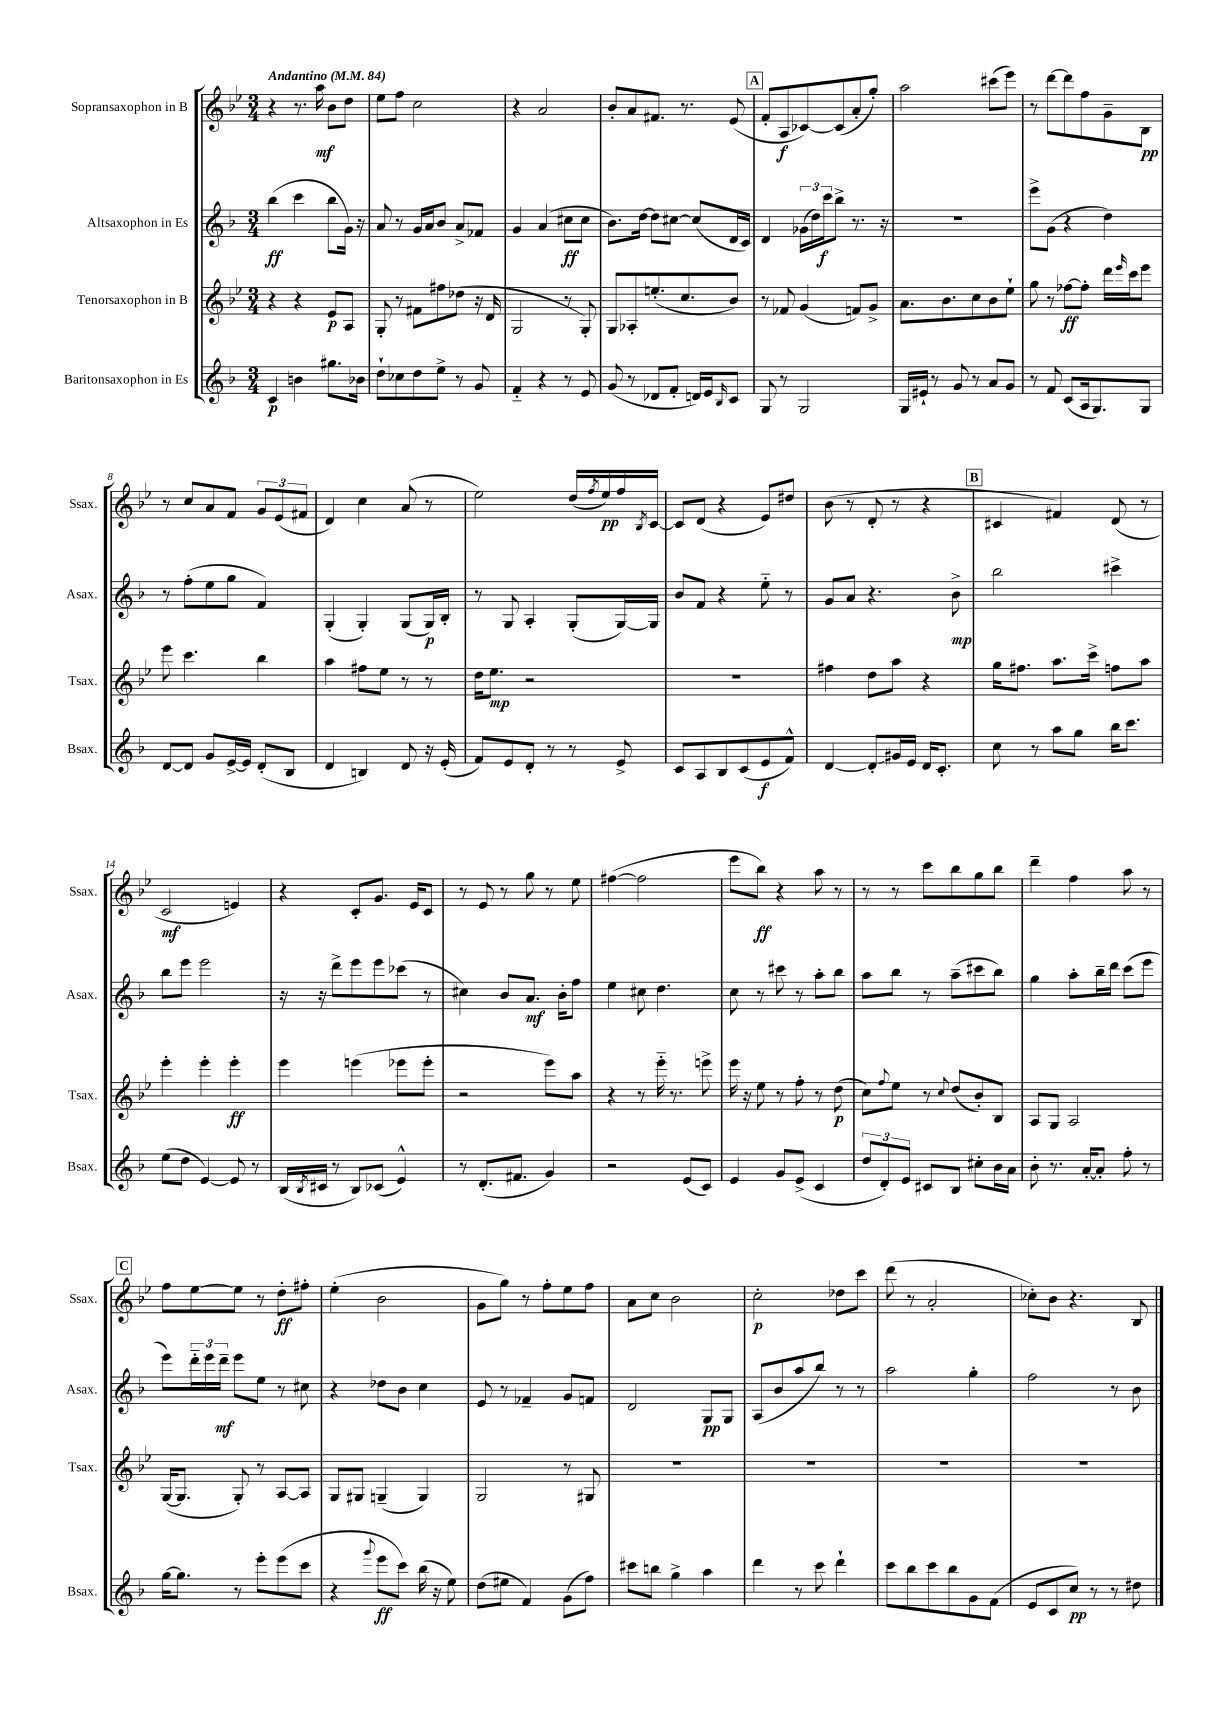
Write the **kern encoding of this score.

**kern	**kern	**kern	**kern
*staff4	*staff3	*staff2	*staff1
*clefG2	*clefG2	*clefG2	*clefG2
*k[b-]	*k[b-e-]	*k[b-]	*k[b-e-]
*M3/4	*M3/4	*M3/4	*M3/4
*MM84	*MM84	*MM84	*MM84
4c/	4r	(4bb-\	4r
4b\	4r	4ccc\	8.r
.	.	.	16aa\
8.gg#\L	8e-/L	8bb-\L	8b-\L
.	8A/J	16g\Jk)	8dd\J
16b-\Jk	.	16r	.
=	=	=	=
8dd`\L	8G'/	8a/	8ee-\L
8cc-\	8r	8r	8ff\J
8dd\	8f#\L	16g/LL	2cc\
.	.	16a/J	.
8ee^\J	8ff#\	8b-/J	.
8r	(8dd-\J	8a^/L	.
8g/	16r	8f-/J	.
.	16d/	.	.
=	=	=	=
4f'~/	2G/	4g/	4r
4r	.	(4a/	2a/
8r	8r	8cc#\L	.
8e/	8G'/)	8cc#\J	.
=	=	=	=
(8g/	8G/L	8.b-\L)	8b-'/L
8r	8A-'/	.	8a/
.	.	[16dd\Jk	.
8d-/L	(8.ee'/	8dd\]L	8.f#/J
8f'/J	.	[8cc#\J	.
.	8.cc/	.	8.r
16d/LL)	.	(8cc#/]L	.
16e/J	.	.	.
16qqB-/	.	.	.
8c/J	8b-/J)	16d/L	(8e-/
.	.	16c/JJ)	.
=	=	=	=
8G/	8r	4d/	8f'/L
8r	8f-/	.	8A/
2G/	(4g/	(24g-\LL	[8c-/)
.	.	24dd\)	.
.	.	24ccc\J	.
.	.	8bb-^\J	(8c-/]
.	8f/L)	8.r	8a'/
.	8g^/J	.	8gg'/J)
.	.	16r	.
=	=	=	=
16G/LL	8.a\L	2.r	2aa\
16e#`/JJ	.	.	.
8r	.	.	.
.	8.b-\	.	.
8g/	.	.	.
8r	8cc\	.	.
8a/L	8b-\	.	(8ccc#\L
8g/J	8ee-`\J	.	8eee-\J)
=	=	=	=
8r	8gg\	8eee^\L	8r
8f/	8r	(8g\J	[8ddd\L
(8c/L	[8ff-\L	4r	8ddd\]
16A/k	8ff-'\]J	.	8ff\
8.G/)	.	.	.
.	16ddd\LL	4dd\)	8g~\
.	16qqeee-/	.	.
.	16ccc\J	.	.
8G/J	8eee-\J	.	8B-\J
=	=	=	=
[8d/L	8eee-\	8r	8r
8d/]J	4.ccc\	(8ff'\L	8cc/L
8g/L	.	8ee\	8a/
[16e^/L	.	8gg\J	8f/J
16e/]JJ	.	.	.
(8d'/L	4bb-\	4f/)	12g/L
.	.	.	(12e-/
8B-/J	.	.	.
.	.	.	12f#/J
=	=	=	=
4d/	4aa\	(4G'/	4d/)
4B/)	8ff#\L	4G'/)	4cc\
.	8ee-\J	.	.
8d/	8r	(8G/L	(8a/
16r	8r	16G/L)	8r
(16e'/	.	16B-'/JJ	.
=	=	=	=
8f/L)	16dd\LK	8r	2ee-\)
.	8.ee-\J	.	.
8e/	.	8G/	.
8d'/J	2r	4A'/	.
8r	.	.	.
8r	.	(8G'/L	(16dd/LL
.	.	.	8qff/
.	.	.	16ee-/)
8e^/	.	[16G/L)	16ff/
.	.	.	8qB-/
.	.	16G/]JJ	[16c/JJ
=	=	=	=
8c/L	2.r	8b-/L	8c/]L
8A/	.	8f/J	(8d/J
8B-/	.	4r	4r
(8c/	.	.	.
8e/	.	8ee'~\	8e-/L)
8f^^/J)	.	8r	8dd#/J
=	=	=	=
[4d/	4ff#\	8g/L	(8b-\
.	.	8a/J	8r
8d'/]L	8dd\L	4.r	8d'/
16g#/L	8aa\J	.	8r
16e/JJ	.	.	.
16d/LK	4r	.	4r
8.c'/J	.	.	.
.	.	8b-^\	.
=	=	=	=
8cc\	16gg\LK	2bb-\	4c#/
.	8.ff#\J	.	.
8r	.	.	.
8aa\L	8.aa\L	.	4f#/)
8gg\J	.	.	.
.	16ccc^\Jk	.	.
16bb-\LK	8ff\L	4ccc#^\	(8d/
8.ccc\J	.	.	.
.	8aa\J	.	8r
=	=	=	=
(8ee\L	4eee-'\	8bb-\L	2c/
8dd\J	.	8eee\J	.
[4e/)	4eee-'\	2eee\	.
8e/]	4eee-'\	.	4e/)
8r	.	.	.
=	=	=	=
(16B-/LL	4eee-\	16r	4r
8qB-/	.	.	.
16c#/JJ	.	16r	.
8r	.	8ddd^\L	.
8B-/L)	(4eee\	8eee\	8c'/L
(8c-/J	.	8eee\	8.g/J
4e^^/)	8eee-\L	(8ccc-\J	.
.	.	.	16e-/LK
.	8eee-'\J	8r	8c/J
=	=	=	=
8r	2r	4cc#\)	8r
(8.d'/L	.	.	8e-/
.	.	8b-/L	8r
8.f#/J	.	.	.
.	.	8.a/J	8gg\
4g/)	8eee-\L)	.	8r
.	.	16b-'\LK	.
.	8aa\J	8ff\J	8ee-\
=	=	=	=
2r	4r	4ee\	([4ff#\
.	8r	8cc#\	2ff#\]
.	16eee-'~\	4.dd\	.
.	8.r	.	.
(8e/L	.	.	.
8c/J)	8eee^\	.	.
=	=	=	=
4e/	16eee-\	8cc\	8eee-\L
.	16r	.	.
.	8ee-\	8r	8bb-\J)
8g/L	8r	8ccc#\	4r
(8e^/J	8ff'\	8r	.
4c/	8r	8aa'\L	8aa\
.	(8dd\	8bb-\J	8r
=	=	=	=
12dd/L	8cc\L)	8aa\L	8r
12d'/)	.	.	.
.	8qqff/	.	.
.	8ee-\J	8bb-\J	8r
12e/J	.	.	.
8c#/L	8r	8r	8ccc\L
.	8qqcc/	.	.
8B-/J	(8dd/L	(8aa~\L	8bb-\
8cc#'\L	8b-'/)	8ccc#\	8gg\
16b-\L	8B-/J	8bb-\J)	8bb-\J
16a\JJ	.	.	.
=	=	=	=
8b-'\	8A/L	4gg\	4ddd~\
8.r	8G/J	.	.
.	2A/	8aa'\L	4ff\
[16a'/LK	.	.	.
8a'/]J	.	16bb-~\L	.
.	.	16ddd\JJ	.
8ff'\	.	(8ccc\L	8aa\
8r	.	8eee\J	8r
=	=	=	=
[16gg\LK	([16G/LK	8eee\L)	8ff\L
8.gg\]J	8.G/]J	.	.
.	.	24ddd'~\L	[8ee-\
.	.	24eee\	.
.	.	24ddd~\JJ	.
8r	8G'/)	8eee\L	8ee-\]J
8eee'\L	8r	8ee\J	8r
(8eee\	[8A/L	8r	8dd'\L
8ccc\J	8A/]J	8cc#\	8ff#'\J
=	=	=	=
4r	8G/L	4r	(4ee-'\
.	8G#/J	.	.
8qqggg/	.	.	.
8eee\L	(4G~/	8dd-\L	2b-\
8ccc\J)	.	8b-\J	.
(16bb-\	4G/)	4cc\	.
16r	.	.	.
8ee\)	.	.	.
=	=	=	=
(8dd\L	2G/	8e/	8g\L
8ee#\J	.	8r	8gg\J)
4f/)	.	4f-~/	8r
.	.	.	8ff'\L
(8g\L	8r	8g/L	8ee-\
8ff\J)	8G#/	8f/J	8ff\J
=	=	=	=
8ccc#\L	2.r	2d/	8a\L
8bb\J	.	.	8cc\J
4gg^\	.	.	2b-\
4aa\	.	8G/L	.
.	.	8G/J	.
=	=	=	=
4ddd\	2.r	(8A/L	2cc'\
.	.	8b-/	.
8r	.	8aa/	.
8ccc\	.	8bb-/J)	.
4ddd`\	.	8r	8dd-\L
.	.	8r	8ccc\J
=	=	=	=
8ccc\L	2.r	2aa\	(8ddd\
8bb-\	.	.	8r
8ccc\	.	.	2a'/
8bb-\	.	.	.
8g\	.	4gg'\	.
(8f\J	.	.	.
=	=	=	=
8e/L	2.r	2ff\	8cc-'\L)
8c/	.	.	8b-\J
8cc/J)	.	.	4.r
8r	.	.	.
8r	.	8r	.
8dd#\	.	8b-\	8B-/
==	==	==	==
*-	*-	*-	*-
